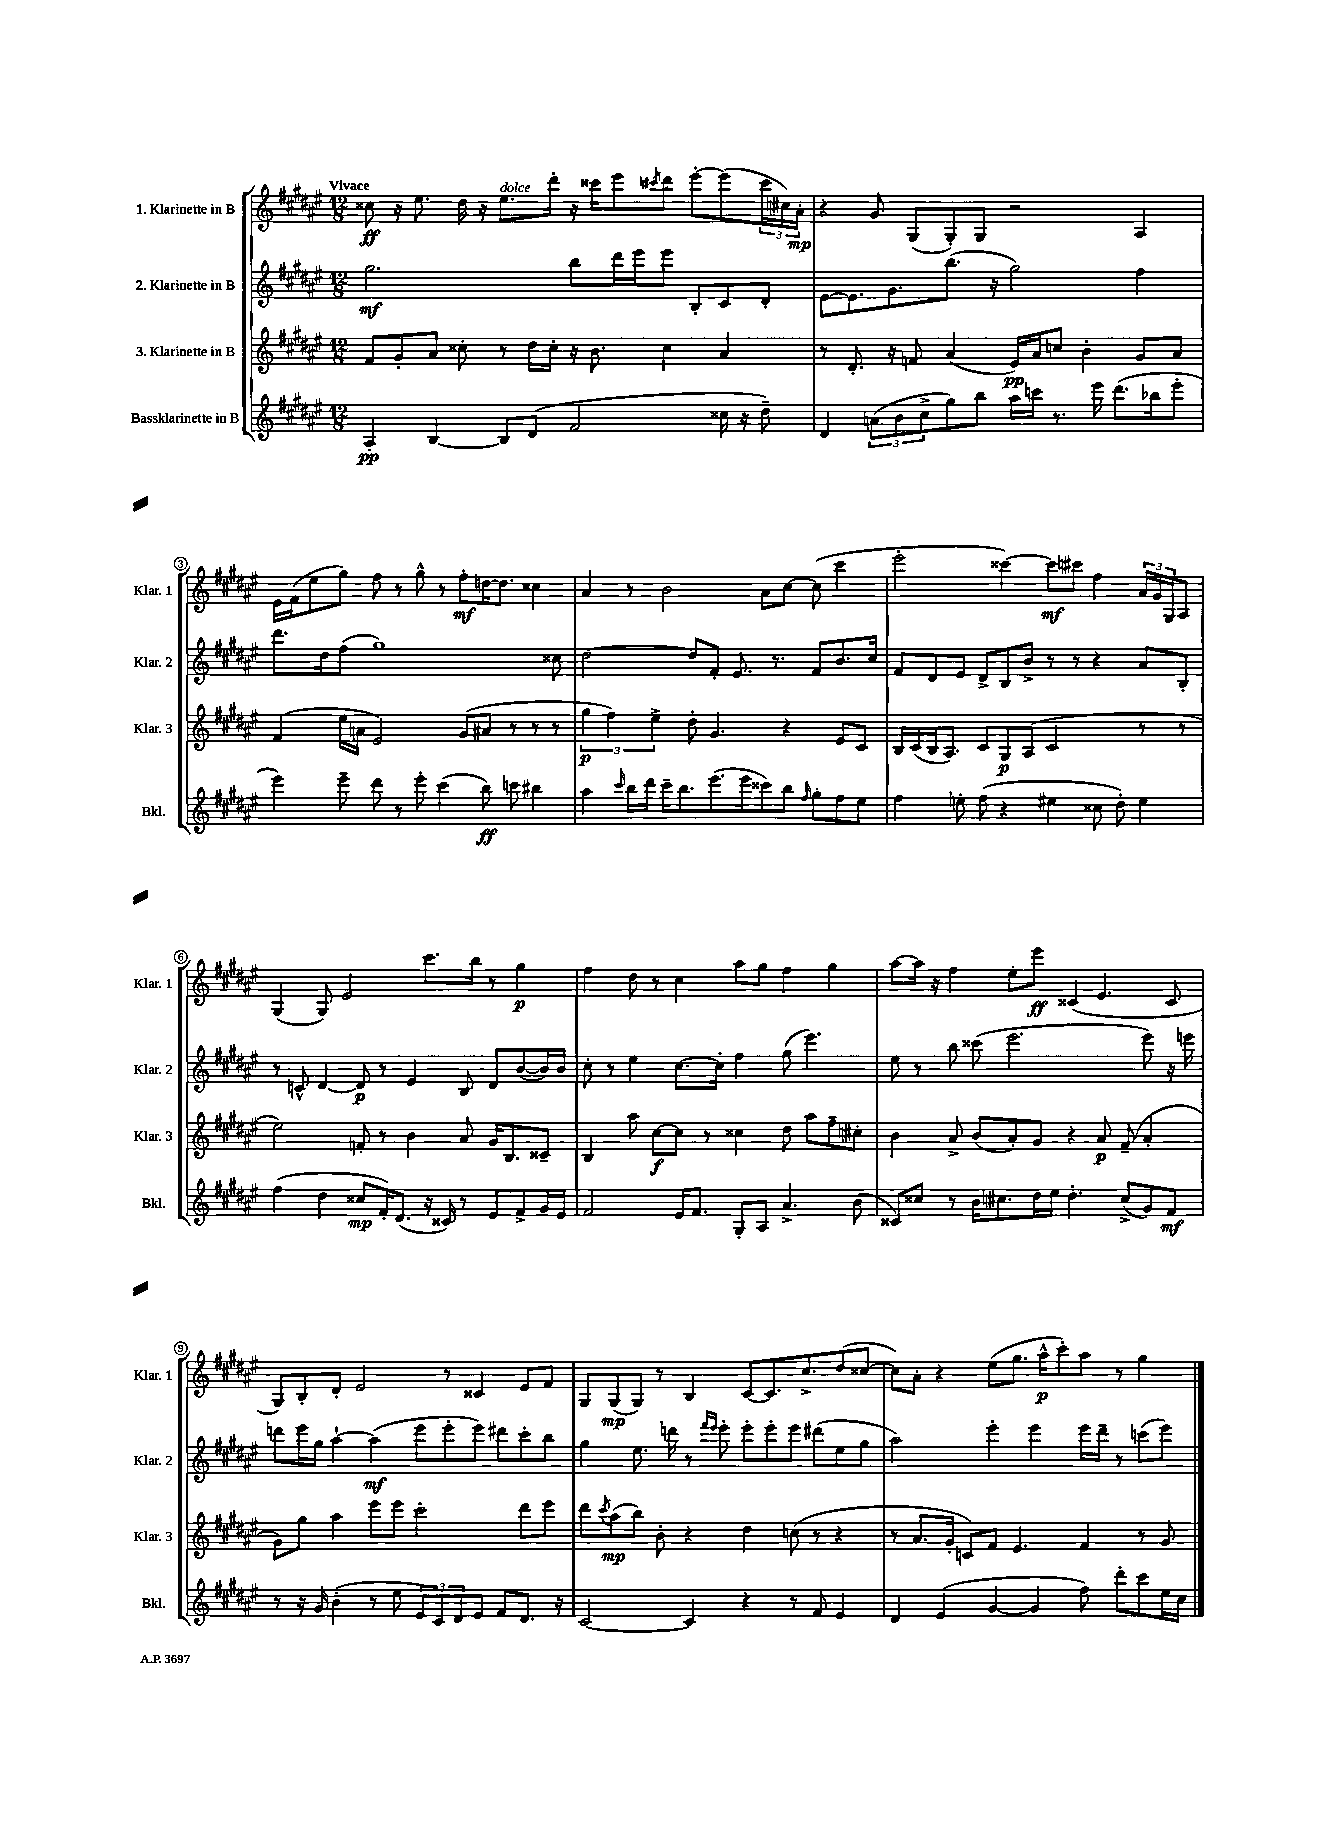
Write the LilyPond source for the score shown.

<<
\new StaffGroup <<
\new Staff = "s0" \with { instrumentName = "1. Klarinette in B" shortInstrumentName = "Klar. 1" } {
    \clef treble \key fis \major \numericTimeSignature \time 12/8 \tempo "Vivace"
    cisis''8\ff r16 eis''8. dis''16 r16 eis''8.^\markup { \italic "dolce" } dis'''16-. r16 cisis'''16 eis'''8 \acciaccatura { cis'''8 } dis'''8 eis'''8~-. eis'''8( \tuplet 3/2 { cis'''16 cis''16) ais'16-.\mp } |
    r4 gis'8 gis8( gis8-.) gis8 r2 ais4 |
    eis'16 fis'16( eis''8 gis''8) fis''8 r8 gis''8-^ r8 fis''8-.\mf d''16~ d''8. cisis''4 |
    ais'4 r8 b'2 ais'8 cis''8~ cis''8( cis'''4 |
    eis'''2-. cisis'''4~) cisis'''8\mf cis'''8 fis''4 \tuplet 3/2 { ais'16 gis'16 gis16 } ais8 |
    gis4( gis8) eis'2 cis'''8. b''16 r8 gis''4\p |
    fis''4 dis''8 r8 cis''4 ais''8 gis''8 fis''4 gis''4 |
    ais''8~ ais''16 r16 fis''4 eis''8-. eis'''8\ff cisis'4( eis'4. cisis'8 |
    gis8) b8-. dis'8-. eis'2 r8 cisis'4 eis'8 fis'8 |
    gis8 gis8\mp( gis8) r8 b4 cis'8~ cis'8. cis''8.-> dis''8( cisis''8~ |
    cisis''8) ais'8-. r4 eis''8( gis''8. ais''16-^\p cis'''8-.) ais''8 r8 gis''4 \bar "|." |
}
\new Staff = "s1" \with { instrumentName = "2. Klarinette in B" shortInstrumentName = "Klar. 2" } {
    \clef treble \key fis \major \numericTimeSignature \time 12/8
    gis''2.\mf b''8 dis'''16 eis'''16 eis'''8 b8-. cis'8 dis'8-. |
    eis'8~ eis'8. gis'8. b''8.( r16 gis''2) fis''4 |
    dis'''8. dis''16 fis''8( gis''1) cisis''8 |
    dis''2~ dis''8 fis'8-. eis'8. r8. fis'8 b'8. cis''16 |
    fis'8 dis'8 eis'8 dis'8-> b8 b'8-> r8 r8 r4 ais'8 b8-. |
    r8 c'8-^ dis'4~ dis'8\p r8 eis'4 b8 dis'8 b'8~( b'16) b'16 |
    cis''8-. r8 eis''4 cis''8.~ cis''16-. fis''4 gis''8( eis'''4.) |
    eis''8 r8 b''8 cisis'''8( eis'''2. eis'''8) r16 e'''16 |
    d'''8 eis'''16 gis''16 ais''4~-! ais''4\mf( eis'''8 eis'''8-. eis'''8) dis'''8 cis'''8-. b''8 |
    gis''4 eis''8. d'''16 r8 \grace { fis'''16 eis'''16 } eis'''8-. eis'''8-. eis'''8-. eis'''8 dis'''8( eis''8 gis''8 |
    ais''2) eis'''4-. eis'''4 eis'''16 dis'''16-- r8 c'''8( eis'''8) \bar "|." |
}
\new Staff = "s2" \with { instrumentName = "3. Klarinette in B" shortInstrumentName = "Klar. 3" } {
    \clef treble \key fis \major \numericTimeSignature \time 12/8
    fis'8 gis'8-. ais'8 cisis''8-. r8 dis''16 cisis''16-. r16 b'8. cisis''4 ais'4 |
    r8 dis'8.-. r16 f'8 ais'4( eis'16\pp) ais'16 c''8 b'4-. gis'8 ais'8 |
    fis'4( eis''16 a'16 eis'2) gis'8( ais'8 r8 r8 r8 |
    \tuplet 3/2 { gis''4\p fis''4) eis''4-> } dis''8-. gis'4. r4 eis'8 cis'8 |
    b16 cis'16( b16 ais8.) cis'8 gis8\p ais8( cis'2 r8 r8 |
    eis''2) f'8-. r8 b'4 ais'8 gis'16 b8. cisis'8-- |
    b4 ais''8 cis''8~\f cis''8 r8 cisis''4 dis''8 ais''8 fis''8-- cis''8-. |
    b'4 ais'8-> b'8( ais'8-.) gis'8 r4 ais'8\p fis'8--( ais'4-. |
    gis'8) gis''8 ais''4 eis'''8 eis'''8 cis'''2-. dis'''8 eis'''8 |
    dis'''8 \acciaccatura { cis'''8 } ais''8\mp( b''8) b'8-. r4 dis''4 c''8( r8 r4 |
    r8 ais'8. gis'16-. c'8) fis'8 eis'4. fis'4 r8 gis'8 \bar "|." |
}
\new Staff = "s3" \with { instrumentName = "Bassklarinette in B" shortInstrumentName = "Bkl." } {
    \clef treble \key fis \major \numericTimeSignature \time 12/8
    ais4-.\pp b4~ b8 dis'8( fis'2 cisis''16 r16 dis''8--) |
    dis'4 \tuplet 3/2 { a'8( b'8 cis''8-> } gis''8) b''8 ais''16 c'''16 r8. eis'''16 dis'''8.( bes''16 eis'''8-. |
    eis'''4) eis'''8-- dis'''8 r8 eis'''8-. cis'''4( b''8\ff) c'''8 bis''4 |
    ais''4 \grace { cis'''16 } b''16 dis'''16 cis'''16-- b''8. eis'''8.( eis'''16 cisis'''8) b''8 \grace { fis''16 } gis''8-. fis''8 eis''8 |
    fis''4 e''8-. fis''8( r4 eis''4 cisis''8 dis''8-.) eis''4 |
    fis''4( dis''4 cisis''8\mp fis'16-.) dis'8.( r16 cisis'16) r8 eis'8 fis'8-> gis'16 eis'16 |
    fis'2 eis'16 fis'8. gis8-. ais8 ais'4.-> b'8( |
    cisis'8) cisis''8 r8 b'16 cis''8. dis''16 eis''16 dis''4.-. cis''8->( gis'8) fis'8\mf |
    r8 r16 gis'16 b'4-.( r8 eis''8 \tuplet 3/2 { eis'8 cis'8) dis'8 } eis'8 fis'8 dis'8. r16 |
    cis'2~ cis'4 r4 r8 fis'8 eis'4 |
    dis'4 eis'4( gis'4~ gis'4 fis''8) dis'''8-. cis'''8 eis''16 cis''16 \bar "|." |
}
>>
>>
\layout { \context { \Score \override BarNumber.stencil = #(make-stencil-circler 0.1 0.3 ly:text-interface::print) } }
